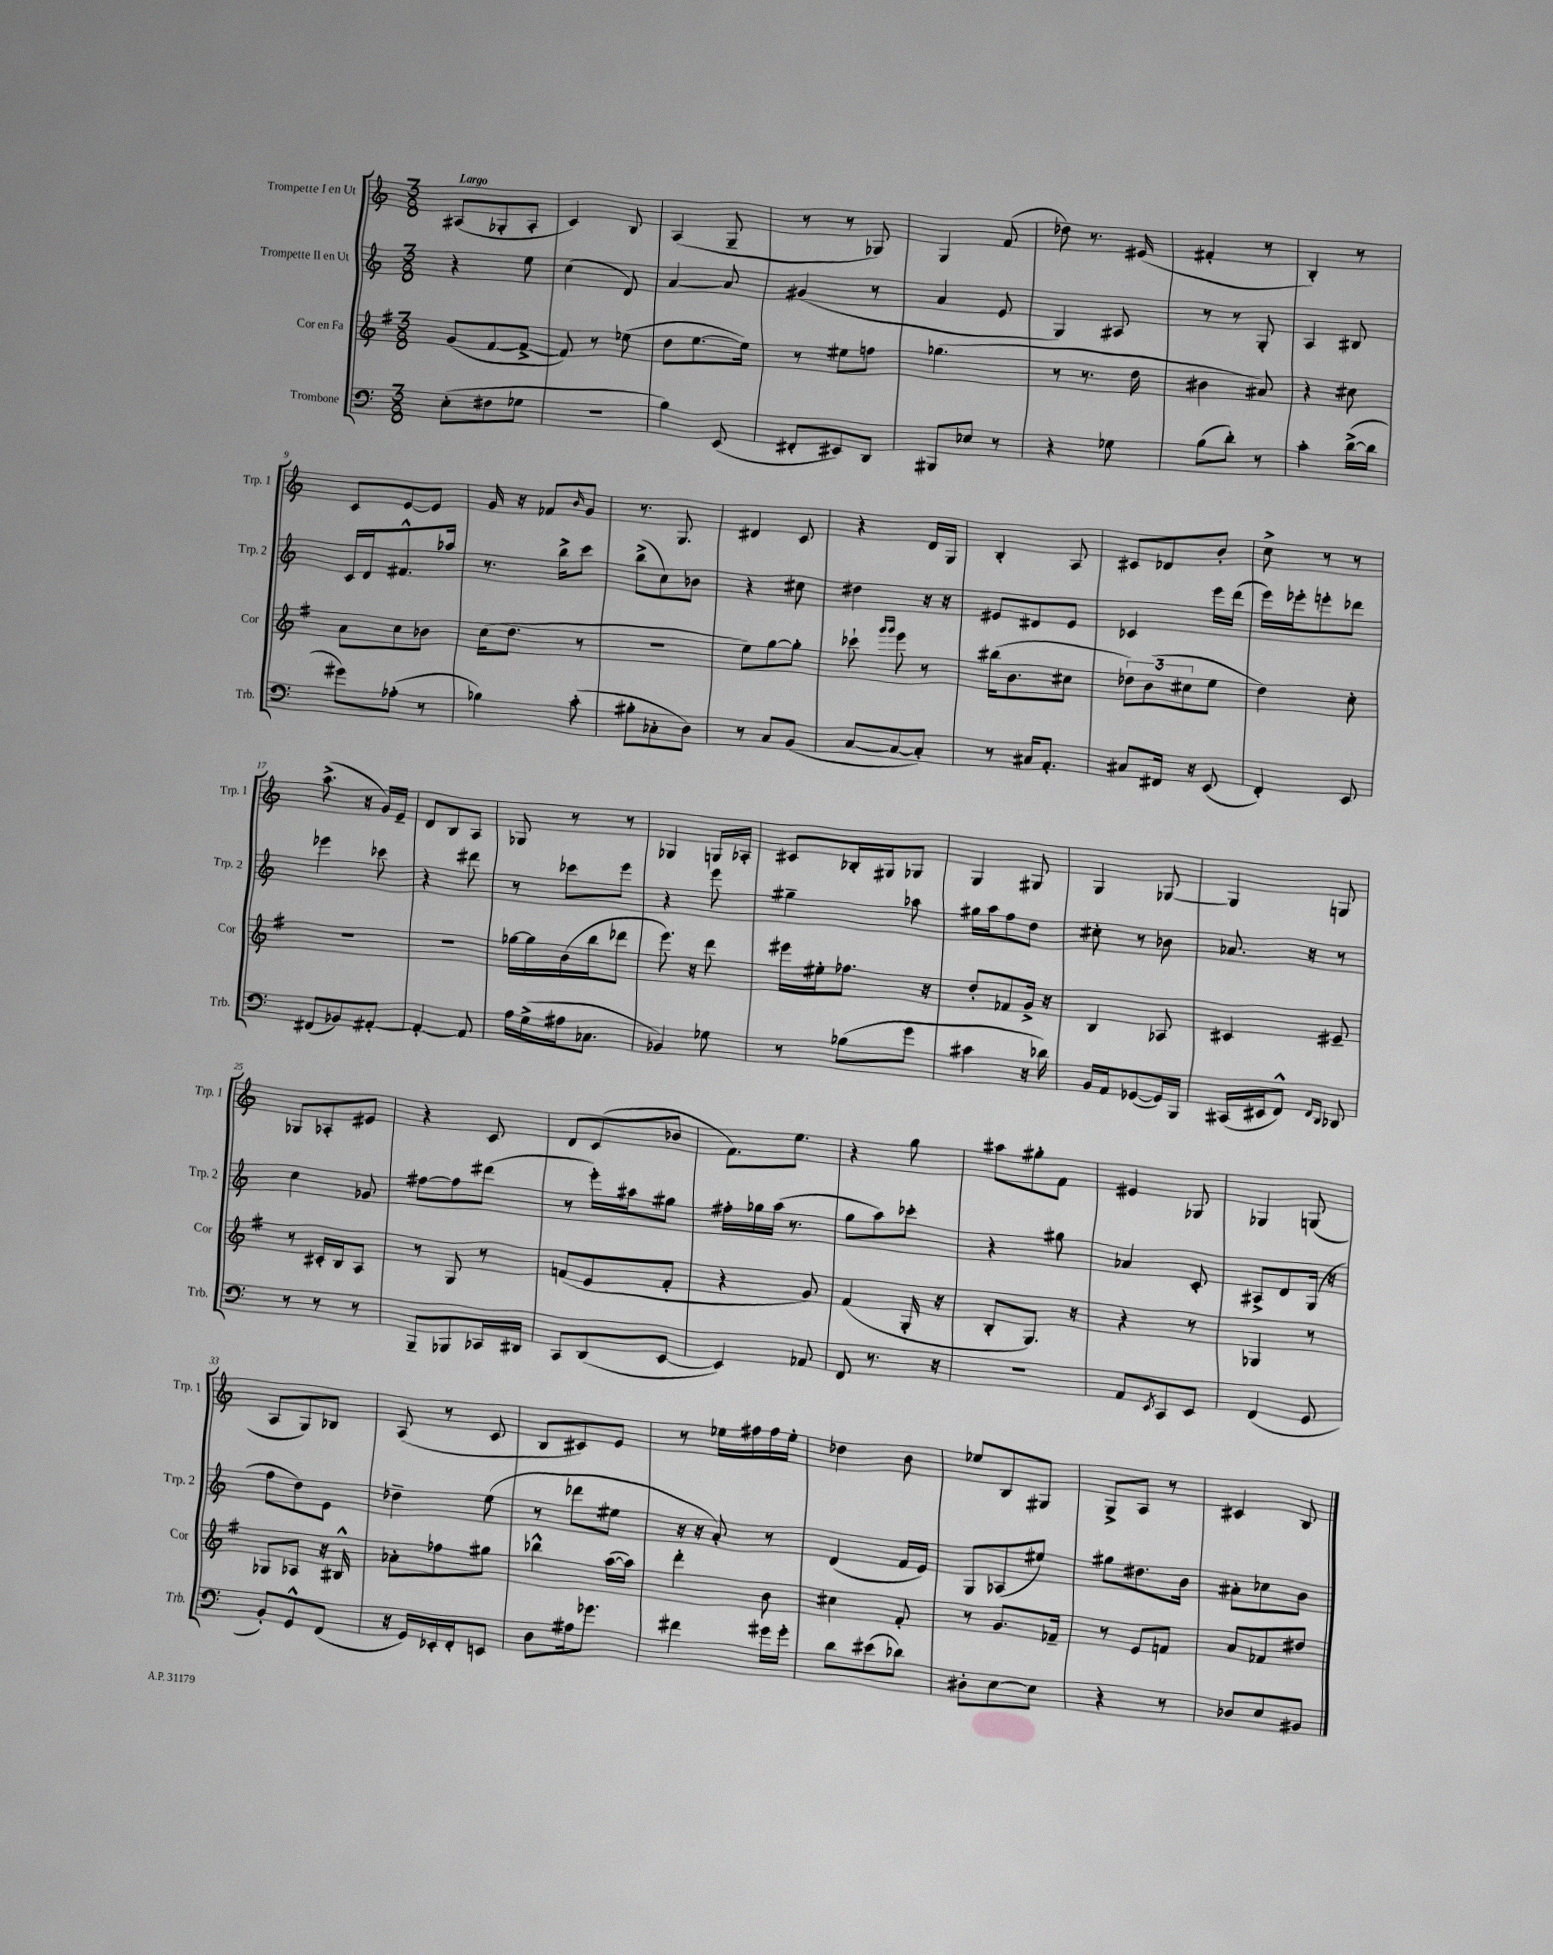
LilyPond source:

<<
\new StaffGroup <<
\new Staff = "s0" \with { instrumentName = "Trompette I en Ut" shortInstrumentName = "Trp. 1" } {
    \clef treble \key c \major \numericTimeSignature \time 3/8 \tempo "Largo"
    ais8( ges8-. ais8-. |
    c'4) b8 |
    a4( g8-- |
    r8 r8 ges8) |
    g4 f'8( |
    des''8) r8. eis'16( |
    fis'4-. r8 |
    b4-.) r8 |
    c'8 e'8~ e'8 |
    g'16 r16 fes'8 \grace { b'16 } g'8 |
    r8. g8. |
    dis'4 c'8 |
    r4 d'16 g16 |
    b4-. a8 |
    cis'8 des'8 b'8-. |
    c''8-> r8 r8 |
    a''8.->( r16 g'16) e'16-- |
    d'8 b8 a8 |
    ges8 r8 r8 |
    ges4 g16 aes16-. |
    cis'8 bes16-. gis16 ges8 |
    g4 gis8 |
    g4 ges8~ |
    ges4 g8 |
    ges8 aes8-. eis'8 |
    r4 c'8 |
    d'8 c'8( bes'8 |
    f'8.) e''8. |
    r4 g''8 |
    ais''8 gis''8-. f'8 |
    eis'4 ges8 |
    ges4 g8( |
    a8 g8) bes8 |
    a8( r8 c'8 |
    b8 cis'8) e'8 |
    r8 ees''16 fis''16 fis''16 ees''16-. |
    des''4 b'8 |
    ees''8 b8 gis8 |
    g8-> a8 r8 |
    cis'4 b8 \bar "|." |
}
\new Staff = "s1" \with { instrumentName = "Trompette II en Ut" shortInstrumentName = "Trp. 2" } {
    \clef treble \key c \major \numericTimeSignature \time 3/8
    r4 e''8 |
    c''4( d'8) |
    a'4~ a'8 |
    gis'4( r8 |
    a'4 e'8 |
    g4) ais8 |
    r8 r8 g8-. |
    a4 bis8 |
    c'16 d'16 fis'8.-^ aes''16 |
    r8. b''16-> c'''8 |
    b''8->( c''8) bes'8 |
    r4 cis''8 |
    dis''4 r16 r16 |
    eis'8 dis'8 eis'8 |
    ces'4 e'''16 d'''16( |
    e'''16) ees'''16-. e'''8-. des'''8 |
    ees'''4 ces'''8 |
    r4 dis'''8 |
    r8 ces'''8 e'''8 |
    r4 e'''8 |
    gis''4-- aes''8 |
    gis''16 a''16 f''8 d''8 |
    cis''8-. r8 bes'8 |
    aes'8. r16 r8 |
    c''4 ges'8 |
    fis''8~ fis''8 dis'''8( |
    r8 e'''16-.) ais''16 gis''8 |
    fis''16-. ges''16 a''16( r8. |
    g''8 a''8) ces'''8-. |
    r4 gis''8 |
    aes'4 c'8-. |
    ais8-> d'8 g16( r16 |
    f''8 d''8) e'8 |
    des''4-- e''8( |
    r8 des'''8 eis''8 |
    r16 r16 a'8-.) r8 |
    d'4( f'16 e'16) |
    g8 aes8( eis''8) |
    gis''8 dis''8. b'16 |
    ais'8-. ces''8 b'8 \bar "|." |
}
\new Staff = "s2" \with { instrumentName = "Cor en Fa" shortInstrumentName = "Cor" } {
    \clef treble \key g \major \numericTimeSignature \time 3/8
    g'8( fis'8~ fis'8~-> |
    fis'8) r8 ees''8( |
    d''8 e''8.~ e''16) |
    r8 eis''8 f''8 |
    ges''4.( |
    r8 r8. d''16 |
    bis'4 ais'8) |
    r4 cis''8 |
    a'8 c''8 bes'8 |
    c''16( d''8. r8 |
    R4. |
    e''8) g''8~ g''8-. |
    ces'''8-! \grace { g'''16 g'''16 } e'''8 r8 |
    bis''16( b'8. cis''8 |
    \tuplet 3/2 { des''8) b'8( cis''8 } e''8 |
    d''4) c''8-. |
    R4. |
    R4. |
    ges''16~ ges''16 b'16( b''16 des'''8 |
    e'''8.) r16 d'''8 |
    eis'''16 eis''16-. fes''8. r16 |
    d''8-. fes'8 g'16-> r16 |
    b4 aes8 |
    cis'4 eis'8-- |
    r8 cis'16-. b16 a8 |
    r8 g8 r8 |
    f'8( e'8 f'8-. |
    r4 g'8) |
    fis'4( g16-. r16 |
    b8-. g8.) r16 |
    r4 r8 |
    ges4 r8 |
    ges8 aes8 r16 bis16-^ |
    aes'8-. fes''8 gis''8 |
    bes''4-^ a''16~( a''16) |
    d'''4-. b'8 |
    cis''4 fis'8-. |
    r8 g'8. fes'16-- |
    r8 e'8 f'8 |
    a'8 fes'8 dis''8 \bar "|." |
}
\new Staff = "s3" \with { instrumentName = "Trombone" shortInstrumentName = "Trb." } {
    \clef bass \key c \major \numericTimeSignature \time 3/8
    e8-.( fis8 ges8 |
    R4. |
    b4) e,8( |
    fis,8-. eis,8) d,8 |
    bis,,8 ees8 r8 |
    r4 ges8 |
    b8( d'8-.) r8 |
    c'4-. d'16~->( d'16 |
    gis'8) aes8-.( r8 |
    bes4) c'8-.( |
    bis8-. ces8-. d8) |
    r8 c8 b,8( |
    c8~ c8~ c8-.) |
    r8 cis16 a,8.-. |
    cis8 fis,16 r16 e,8( |
    f,4-.) e,8 |
    fis,8( bes,8) ais,8~-. |
    ais,4~-. ais,8 |
    a16 g16->( ais16 ces8. |
    bes,4) ges8 |
    r8 bes8( g'8 |
    cis'4 r16 des'16) |
    b,16 a,16 ges,8~( ges,16) b,,16 |
    cis,16( eis,16 f,8-^) \grace { f,16 d,16 } des,8 |
    r8 r8 r8 |
    b,,8-- bes,,8 ces,16 dis,16 |
    c,8 d,8( e,8~ |
    e,4) aes,8 |
    f,8 r8. r16 |
    R4. |
    a,8 \acciaccatura { e,8 } c,8 e,8 |
    f,4( g,8 |
    b,8-.) g,8-^ f,8( |
    r16 g,16) ees,16-. f,16-. e,8 |
    d8 ais16 ges'8. |
    fis'4 gis'16 gis'16-. |
    d'8 eis'8( des'8) |
    dis8-. e8~ e8 |
    r4 r8 |
    des8 e8 bis,8 \bar "|." |
}
>>
>>
